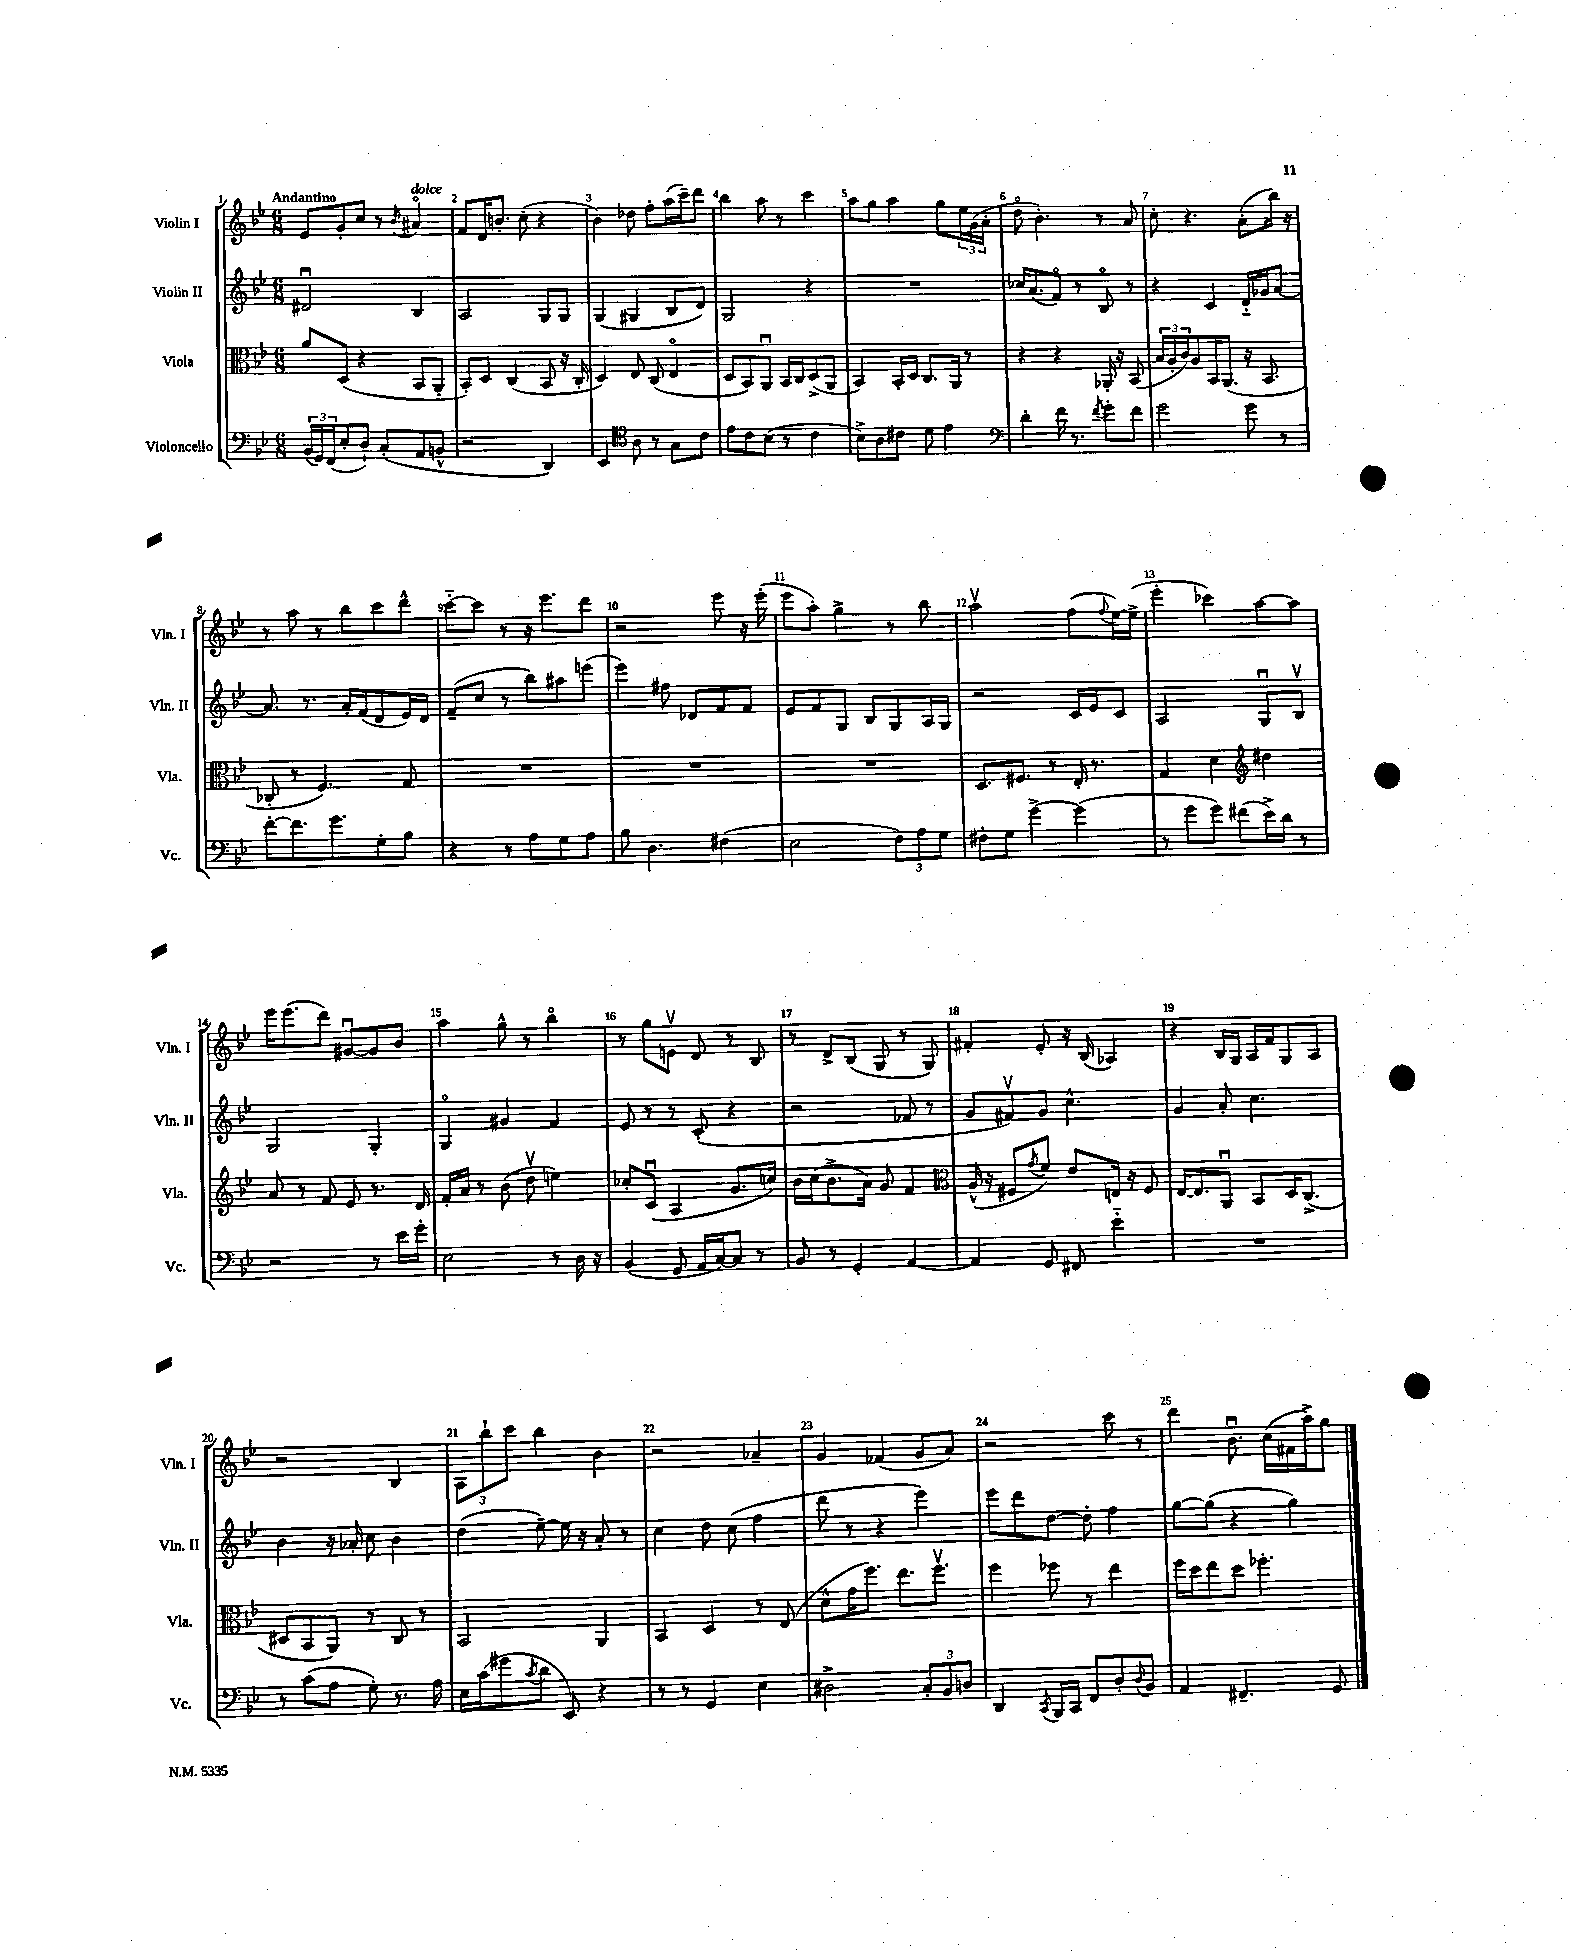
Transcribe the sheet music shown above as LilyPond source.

<<
\new StaffGroup <<
\new Staff = "s0" \with { instrumentName = "Violin I" shortInstrumentName = "Vln. I" } {
    \clef treble \key bes \major \numericTimeSignature \time 6/8 \tempo "Andantino"
    ees'8 g'8-. c''8 r8 \acciaccatura { bes'8 } ais'4\flageolet^\markup { \italic "dolce" } |
    f'8 d'16 b'8.-. c''8-.( r4 |
    bes'4) des''8 f''8-. a''16( c'''16--) d'''8 |
    bes''4 a''8 r8 c'''4 |
    a''8 g''8 a''4 g''8 \tuplet 3/2 { ees''16 g'16( a'16-. } |
    d''8\flageolet bes'4.-.) r8 a'8 |
    c''8-. r4. a'8-.( bes''16) r16 |
    r8 a''8 r8 bes''8 c'''8 d'''8-^ |
    c'''8~-_ c'''8 r8 r16 ees'''8. d'''8 |
    r2 ees'''8 r16 ees'''16-.( |
    ees'''8 a''8-.) g''4-> r8 bes''8 |
    a''2\upbow f''8( \appoggiatura { f''8 } ees''16~) ees''16->( |
    ees'''4-. ces'''4) a''8~ a''8 |
    ees'''16 ees'''8.( d'''8) gis'8~\downbow gis'8 bes'8 |
    a''4 g''8-^ r8 bes''4\flageolet |
    r8 g''8 e'8\upbow d'8 r8 bes8 |
    r8 d'8-> bes8( g8 r8 g8) |
    fis'4-. ees'8-. r16 bes16( aes4) |
    r4 bes16 g16 a16 f'16 g8 a8 |
    r2 bes4 |
    \tuplet 3/2 { a8 bes''8-! c'''8 } bes''4 bes'4 |
    r2 aes'4-- |
    g'4 fes'4( g'8 a'8) |
    r2 c'''8 r8 |
    d'''4 bes'8.\downbow c''16( fis'16 a''16->) g''8 \bar "|." |
}
\new Staff = "s1" \with { instrumentName = "Violin II" shortInstrumentName = "Vln. II" } {
    \clef treble \key bes \major \numericTimeSignature \time 6/8
    dis'2\downbow bes4 |
    a2 g8 g8 |
    g4( gis4 bes8 d'8) |
    g2 r4 |
    R2. |
    ces''16 a'8.( f'8\flageolet) r8 bes8\flageolet r8 |
    r4 c'4 d'16-_ ges'16 a'8~ |
    a'8. r8. a'16-. f'16( d'8 ees'16) d'16 |
    f'8--( c''8 r8 bes''8) ais''8 e'''8( |
    ees'''4) fis''8 des'8 f'8 f'8 |
    ees'8 f'8 g8 bes8 g8 a16 g16 |
    r2 c'16 ees'16 c'8 |
    a2 g8\downbow bes8\upbow |
    g2 g4-. |
    g4\flageolet gis'4 f'4 |
    ees'8 r8 r8 c'8-.( r4 |
    r2 fes'8 r8 |
    g'8 fis'8\upbow) g'8 c''4.-^ |
    g'4 a'8-. c''4. |
    bes'4 r16 aes'16-. c''8 bes'4 |
    d''4( ees''8~--) ees''16 r16 a'8-. r8 |
    c''4 d''8 c''8( f''4 |
    d'''8 r8 r4 ees'''4) |
    ees'''8 d'''8 d''8~ d''8-. f''4 |
    g''8~ g''8( r4 g''4) \bar "|." |
}
\new Staff = "s2" \with { instrumentName = "Viola" shortInstrumentName = "Vla." } {
    \clef alto \key bes \major \numericTimeSignature \time 6/8
    a'8 d8( r4 bes,8 a,8-. |
    bes,8-.) d8 c4( bes,8 r16 c16-. |
    d4) ees8 c8( ees4\flageolet |
    d8 bes,8) a,8\downbow bes,16 c16 d8->( a,8 |
    bes,4) bes,16-. d16 c8. a,16 r8 |
    r4 r4 aes,16-. r16 bes,8( |
    \tuplet 3/2 { bes16 a16-. c'16) } a8 bes,16 a,8.( r16 bes,8. |
    ces8-. r8 f4.) g8 |
    R2. |
    R2. |
    R2. |
    d8. fis8. r8 ees16-. r8. |
    g4 d'4 \clef treble dis''4 |
    a'8 r8 f'8 ees'8 r8. d'16 |
    f'16-. a'16 r8 bes'8( d''8\upbow e''4) |
    ces''8-. c'8\downbow( a4 g'8. c''16) |
    bes'16 c''16( bes'8.-> a'16) g'8 f'4 |
    \clef alto a16-^( r16 fis8 \acciaccatura { g'8 } f'8) ees'8 e16 r16 fis8 |
    ees16~ ees8. a,8\downbow bes,8 d16 c8.->( |
    dis8 bes,8 a,8) r8 c8 r8 |
    bes,2 a,4 |
    bes,4 d4 r8 ees8( |
    d'8-^ g'16 f''8.) ees''8. f''8.\upbow |
    f''4 fes''8 r8 ees''4 |
    f''16 d''16 ees''8 d''8 fes''4.-. \bar "|." |
}
\new Staff = "s3" \with { instrumentName = "Violoncello" shortInstrumentName = "Vc." } {
    \clef bass \key bes \major \numericTimeSignature \time 6/8
    \tuplet 3/2 { bes,16( g,16) f,16( } ees8-. d8-!) c8-.( a,8 b,8-^ |
    r2 d,4) |
    ees,4 \clef tenor a8 r8 g8 c'8 |
    ees'8 c'8 bes8( r8 c'4 |
    bes8->) a8 cis'8 d'8 ees'4 |
    \clef bass d'4-. f'16 r8. \acciaccatura { f'8 } g'8-. f'8 |
    g'2 g'8 r8 |
    f'8~-. f'8. g'8. g8-. bes8 |
    r4 r8 a8 g8 a8 |
    bes8 d4. fis4( |
    ees2 \tuplet 3/2 { f8) a8 g8 } |
    fis8-. g8 g'4~-> g'4( |
    r8 g'8 g'8) fis'8( ees'16->) d'16 r8 |
    r2 r8 ees'16 g'16-. |
    ees2 r8 d16 r16 |
    bes,4( g,8 a,16 c16~) c8 r8 |
    bes,8 r8 g,4-. a,4~ |
    a,4 g,8 fis,8 ees'4-_ |
    R2. |
    r8 c'8( a8 g8-.) r8. a16 |
    ees16 c'16( gis'8 \acciaccatura { c'8 } d'8 ees,8) r4 |
    r8 r8 g,4 ees4 |
    dis2-> \tuplet 3/2 { c8-. bes,8 d8 } |
    d,4 \acciaccatura { c,8 } bes,,16 c,16 f,8 d8-. \appoggiatura { d8 } bes,8 |
    a,4 fis,4.-- g,8 \bar "|." |
}
>>
>>
\layout { \context { \Score \override BarNumber.break-visibility = ##(#f #t #t) barNumberVisibility = #all-bar-numbers-visible } }
